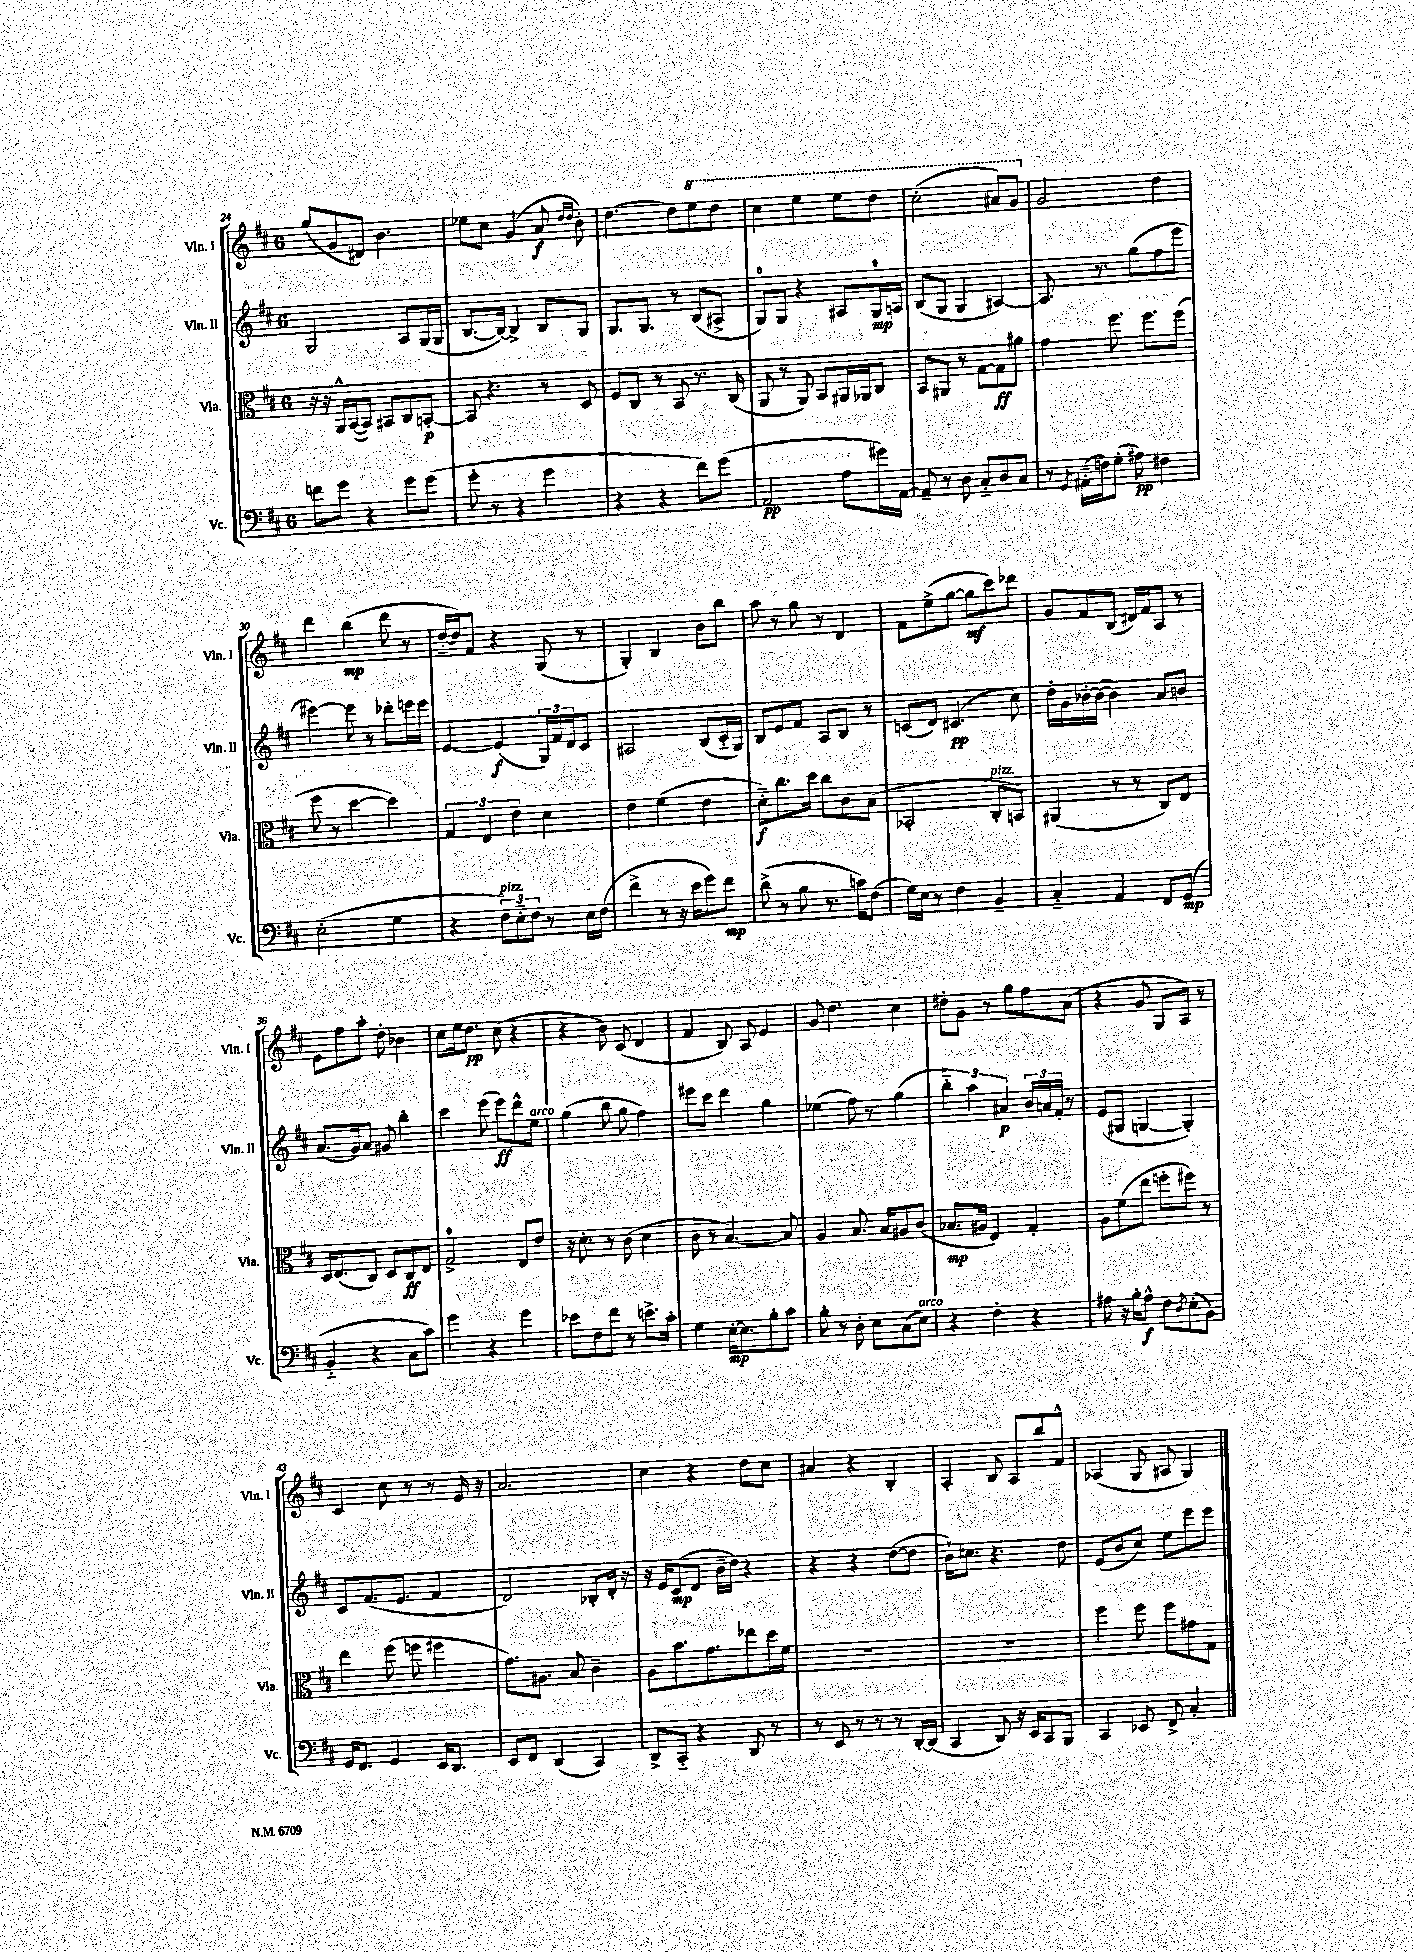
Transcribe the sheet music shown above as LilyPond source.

<<
\new StaffGroup <<
\new Staff = "s0" \with { instrumentName = "Vln. I" shortInstrumentName = "Vln. I" } {
    \clef treble \key d \major \once \override Staff.TimeSignature.style = #'single-digit \time 6/8
    g''8( g'8 dis'8) b'4. |
    ees''8 cis''8 g'4( a'8\f \grace { d''16 d''16 } b'8-.) |
    d''4.~ d''8 \ottava #1 e'''8 d'''8 |
    cis'''4 e'''4 e'''8 d'''8 |
    cis'''2-.( ais''8) g''8 \ottava #0 |
    g'2 d''4 |
    d'''4 b''4\mp( d'''8 r8 |
    d''16~-_ d''16) fis'8 r4 g8( r8 |
    g4-.) b4 b'8 b''8 |
    a''8 r8 g''8 r8 d'4 |
    fis'8 e''8->( g''8~ g''8\mf cis'''8) des'''8 |
    g'8 fis'8 b8( dis'16) fis'16 a8 r8 |
    e'8 fis''8 a''8-. d''8-. bes'4 |
    cis''8 e''16 d''8.\pp cis''8( r4 |
    r4 b'8) cis'8( d'4 |
    fis'4 b8) a8 e'4 |
    g'8 d''4. cis''4 |
    dis''8-. g'8 r8 g''8 fis''8 a'8( |
    r4 g'8 g8 a8) r8 |
    cis'4 cis''8 r8 r8 e'16 r16 |
    a'2. |
    cis''4 r4 d''8 cis''8 |
    ais'4 r4 b4-. |
    a4-. b8 a8 b''8 fis'8-^ |
    aes4( g8 ais8 g4) \bar "|." |
}
\new Staff = "s1" \with { instrumentName = "Vln. II" shortInstrumentName = "Vln. II" } {
    \clef treble \key d \major \once \override Staff.TimeSignature.style = #'single-digit \time 6/8
    g2 a8 g16( g16 |
    b8.~ b16~) b4-> b8 g8 |
    g8. g8. r8 b8( ais8-> |
    g8-0) g8 r4 ais8 g16-0\mp a16 |
    b8( g8 g4 ais4~) |
    ais8. r8. g''8( fis''8 e'''8 |
    eis'''4~) eis'''8 r8 des'''8-. e'''16 e'''16 |
    e'4~ e'4\f( \tuplet 3/2 { g16) fis'16 d'16 } cis'8 |
    ais2 b8( cis'16-_ g16) |
    b8 e'8 fis'8 a8 b8 r8 |
    c'8( d'8) cis'4.\pp( cis''8) |
    d''16-. g'16 bes'16~-. bes'16~( bes'4) a'8 b'8 |
    a'8.( g'16) a'8 gis'8 b''4-. |
    cis'''4 e'''8( e'''8\ff) d'''8-^ e''8^\markup { \italic "arco" } |
    g''4( b''8 g''8 fis''4) |
    eis'''8 cis'''8 d'''4 g''4 |
    ees''4( fis''8) r8 g''4( |
    \tuplet 3/2 { b''4-_) a''4 ais'4\p } \tuplet 3/2 { b'16 a'16 fis'16-. } r8 |
    e'8( gis8 g4~ g4-.) |
    cis'8 fis'8.( e'8. fis'4 |
    d'2) bes8-. d'16-. r16 |
    r16 e'16 cis'8\mp( d'8 b'16-- d''16) r4 |
    r4 r4 d''8~( d''8 |
    b'16-!) c''8. r4. d''8 |
    e'8( b'8 cis''8) e''8 e'''8 e'''8 \bar "|." |
}
\new Staff = "s2" \with { instrumentName = "Vla." shortInstrumentName = "Vla." } {
    \clef alto \key d \major \once \override Staff.TimeSignature.style = #'single-digit \time 6/8
    r16 r16 a,16-^ b,16~( b,8) bis,8 cis8 b,8~-.\p |
    b,8 r4. r8 d8 |
    fis8 cis8 r8 b,8 r8. cis16( |
    a,8 r8 a,8) b,8 ais,16 aes,16 cis8 |
    b,8 ais,8 r8 g8~ g8\ff ais'8 |
    g'4 fis''8. fis''8. fis''8( |
    fis''8 r8 d''4~ d''4) |
    \tuplet 3/2 { g4 e4 e'4 } d'4 |
    e'4 fis'4( e'4 |
    d'8-_\f) cis''8. d''16 cis''8 cis'8 b8( |
    bes,2-. cis8-.^\markup { \italic "pizz." } b,8) |
    ais,4( r8 r8 cis8) e8 |
    d16 e8.( cis8) d8 cis8\ff e8 |
    g2-0-> e8 e'8 |
    r16 d'8.-. r8 cis'8( d'4 |
    cis'8 r8 b4.~) b8 |
    a4 b8. b16 ais8 cis'8( |
    bes8.\mp ais16 e4) g4-. |
    a8 fis'8( e''8 f''8-. fis''8) r8 |
    e''4 fis''8( f''8 fis''4 |
    g'8.) ais8. b8 cis'4-- |
    a8 b'8. g'8. ees''8 d''16 fis'16 |
    R2. |
    R2. |
    fis''4 fis''8 fis''8 gis'8 g8 \bar "|." |
}
\new Staff = "s3" \with { instrumentName = "Vc." shortInstrumentName = "Vc." } {
    \clef bass \key d \major \once \override Staff.TimeSignature.style = #'single-digit \time 6/8
    f'8 g'8 r4 g'8 g'8( |
    g'8-. r8 r4 g'4 |
    r4 r4 fis'8) g'8( |
    a,2\pp a8 gis'16) a,16~ |
    a,8-- r8 d8 cis8-_ d8 cis8 |
    r8 \acciaccatura { g,8 } ais,16-_( f16) g8-.( ais8\pp) fis4 |
    e2-.( g4 |
    r4 \tuplet 3/2 { fis8^\markup { \italic "pizz." }) e8-_ fis8 } r8 e16 fis16( |
    fis'4-> r8 r16 e'16 g'8) fis'8\mp |
    d'8->( r8 b8 r8. c'16) fis8( |
    g16) e16 r8 fis4 b,4-- |
    cis4-_ a,4 fis,8 g,8\mp( |
    b,4-_ r4 cis8 cis'8) |
    g'4 r4 g'4 |
    ees'8 fis8 fis'8 r8 e'8.-> cis'16-. |
    g4 e16~-.\mp e8. b8-. cis'8 |
    b8-. r8 d8-. e8 cis8( e8^\markup { \italic "arco" }) |
    r4 fis4-. r4 |
    ais8 r16 b16-. ais8-^\f fis8 \acciaccatura { d8 } e8-.( b,8) |
    g,16 fis,8. g,4 e,16 d,8. |
    e,8 fis,8 d,4( cis,4) |
    d,8-> cis,8-_ r4 d,8 r8 |
    r8 e,8 r8 r8 r8 d,16~-. d,16( |
    cis,4 d,8) r16 e,16 cis,8 b,,8 |
    cis,4 ees,8 fis,8-> cis4-. \bar "|." |
}
>>
>>
\layout { \context { \Score currentBarNumber = #24 } }
